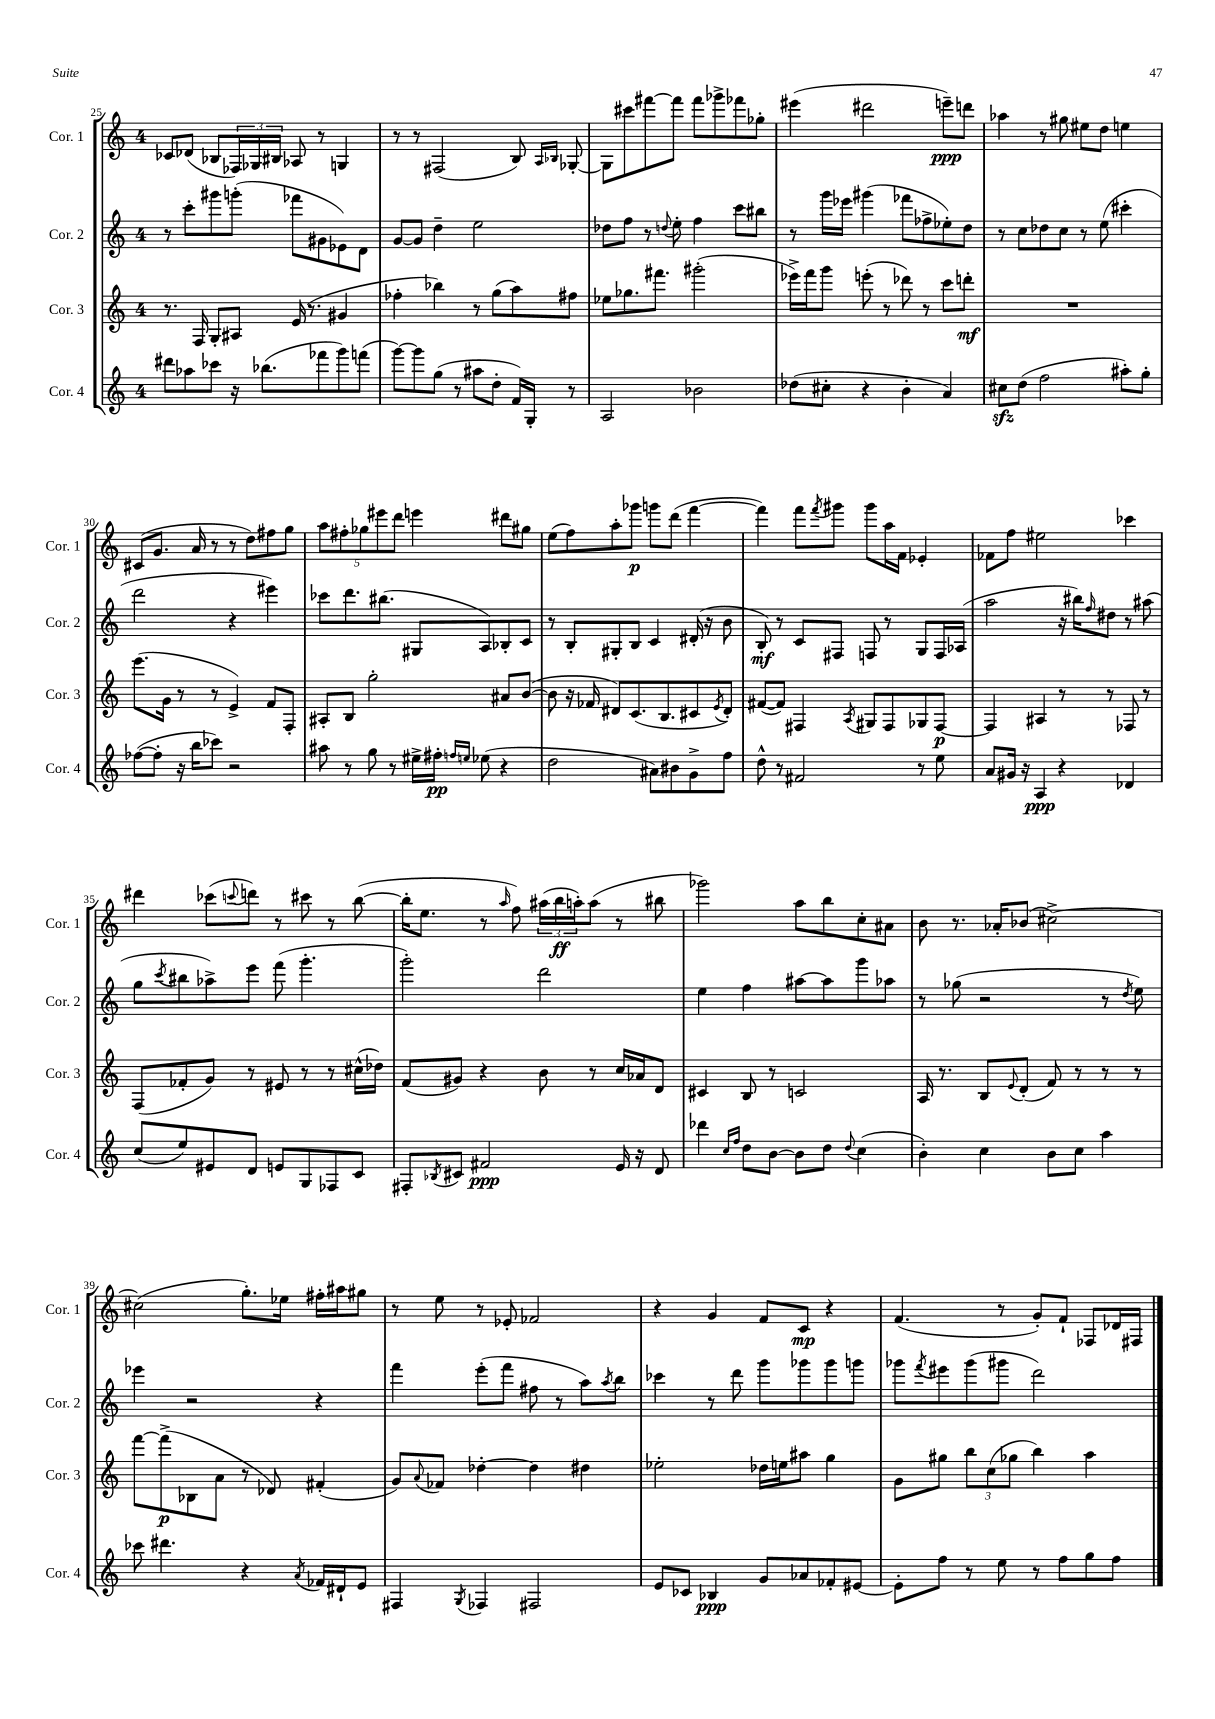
<<
\new StaffGroup <<
\new Staff = "s0" \with { instrumentName = "Cor. 1" shortInstrumentName = "Cor. 1" } {
    \clef treble \key c \major \once \override Staff.TimeSignature.style = #'single-digit \time 4/4
    ces'8 des'8( bes8 \tuplet 3/2 { fes16) ges16 bis16 } aes8 r8 g4 |
    r8 r8 fis2( b8) \grace { a16 bes16 } ges8~-. |
    ges8 cis'''8 fis'''8~ fis'''8 fis'''8 ges'''8-> fes'''8 ges''8-. |
    eis'''4( dis'''2 e'''8--\ppp) d'''8 |
    aes''4 r8 gis''8 eis''8 d''8 e''4 |
    cis'8( g'8. a'16 r8 r8 d''8) fis''8 g''8 |
    \tuplet 5/4 { a''8 fis''8-. ges''8 eis'''8 d'''8 } e'''4 dis'''8 gis''8 |
    e''8( f''8) a''8-. ges'''8\p g'''8 d'''8( f'''4~ |
    f'''4) f'''8 \acciaccatura { f'''8 } gis'''8 gis'''8 a''16 f'16 ees'4-. |
    fes'8 f''8 eis''2 ces'''4 |
    dis'''4 ces'''8( \appoggiatura { c'''8 } d'''8) r8 cis'''8 r8 b''8~( |
    b''16-. e''8. r8 \grace { a''16 } f''8) \tuplet 3/2 { ais''16( b''16\ff a''16-.) } a''8( r8 bis''8 |
    ges'''2) a''8 b''8 c''8-. ais'8 |
    b'8 r8. aes'16-. bes'8( cis''2~->) |
    cis''2( g''8.-.) ees''16 fis''16-. ais''16 gis''8 |
    r8 e''8 r8 ees'8-. fes'2 |
    r4 g'4 f'8 c'8\mp r4 |
    f'4.( r8 g'8-.) f'8-! fes8 des'16 fis16 \bar "|." |
}
\new Staff = "s1" \with { instrumentName = "Cor. 2" shortInstrumentName = "Cor. 2" } {
    \clef treble \key c \major \once \override Staff.TimeSignature.style = #'single-digit \time 4/4
    r8 c'''8-. gis'''8 g'''8-.( fes'''8 gis'8 ees'8) d'8 |
    g'8~ g'8 d''4-- e''2 |
    des''8 f''8 r8 \appoggiatura { d''8 } e''8-. f''4 c'''8 bis''8 |
    r8 g'''16 ees'''16 gis'''4( fes'''8 fes''8-> ees''8-.) d''8 |
    r8 c''8 des''8 c''8 r8 e''8( cis'''4-. |
    d'''2 r4 eis'''4) |
    ces'''8 d'''8. bis''8.( gis8 a8) bes8-. c'8 |
    r8 b8-. gis8-. b8 c'4 dis'16-.( r16 b'8 |
    b8-.\mf) r8 c'8 fis8 f8 r8 g8 f16 aes16( |
    a''2 r16 bis''16) \grace { f''16 } dis''8 r8 ais''8( |
    g''8 \acciaccatura { c'''8 } bis''8 aes''8->) e'''8 f'''8( g'''4.-. |
    g'''2-.) d'''2 |
    e''4 f''4 ais''8~ ais''8 g'''8 aes''8 |
    r8 ges''8( r2 r8 \acciaccatura { d''8 } e''8) |
    ees'''4 r2 r4 |
    f'''4 e'''8-.( f'''8 fis''8 r8 a''8) \acciaccatura { a''8 } b''8 |
    ces'''4 r8 d'''8 g'''8 ges'''8 ges'''8 g'''8 |
    ges'''8 \acciaccatura { f'''8 } eis'''8 ges'''8( gis'''8 d'''2) \bar "|." |
}
\new Staff = "s2" \with { instrumentName = "Cor. 3" shortInstrumentName = "Cor. 3" } {
    \clef treble \key c \major \once \override Staff.TimeSignature.style = #'single-digit \time 4/4
    r8. f16 g8-. ais8 e'16( r8. gis'4 |
    fes''4-. bes''4) r8 g''8( a''8) fis''8 |
    ees''8 ges''8. fis'''8. gis'''2-.( |
    ees'''16->) f'''16 g'''8 e'''8-.( r8 des'''8) r8 c'''8 d'''8-.\mf |
    R1 |
    e'''8.( g'16 r8 r8 e'4->) f'8 f8-. |
    ais8-. b8 g''2-. ais'8 b'8~( |
    b'8 r16 fes'16 dis'8) c'8.( b8. cis'8 \acciaccatura { e'8 } dis'8-.) |
    fis'8~( fis'8) fis4 \acciaccatura { a8 } gis8 fis8 ges8 fis8~\p |
    fis4 ais4 r8 r8 fes8 r8 |
    f8( fes'8-. g'8) r8 eis'8 r8 r8 cis''16-^( des''16) |
    f'8( gis'8) r4 b'8 r8 c''16 aes'16 d'8 |
    cis'4 b8 r8 c'2 |
    a16 r8. b8 \appoggiatura { e'8 } d'8-.( f'8) r8 r8 r8 |
    f'''8~ f'''8->\p( bes8 a'8 r8 des'8) fis'4-.( |
    g'8) \appoggiatura { a'8 } fes'8 des''4~-. des''4 dis''4 |
    ees''2-. des''16 e''16 ais''8 g''4 |
    g'8 gis''8 \tuplet 3/2 { b''8 c''8( ges''8 } b''4) a''4 \bar "|." |
}
\new Staff = "s3" \with { instrumentName = "Cor. 4" shortInstrumentName = "Cor. 4" } {
    \clef treble \key c \major \once \override Staff.TimeSignature.style = #'single-digit \time 4/4
    dis'''8 aes''8 ces'''8 r16 bes''8.( fes'''8 g'''8) f'''8( |
    g'''8~) g'''8 g''8( r8 ais''8 d''8-. f'16) g16-. r8 |
    a2 bes'2 |
    des''8( cis''8-. r4 b'4-. a'4) |
    cis''8\sfz d''8( f''2 ais''8-.) g''8-. |
    fes''8~( fes''8-. r16 b''16 ces'''8) r2 |
    ais''8 r8 g''8 r8 eis''16-> fis''16-.\pp \grace { f''16 e''16 } ees''8( r4 |
    d''2 ais'8) bis'8 g'8-> f''8 |
    d''8-^ r8 fis'2 r8 e''8 |
    a'8 gis'16 r16 a4\ppp r4 des'4 |
    c''8( e''8) eis'8 d'8 e'8 g8 fes8 c'8 |
    fis8-. \acciaccatura { bes8 } cis'8 fis'2\ppp e'16 r16 d'8 |
    des'''4 \grace { c''16 f''16 } d''8 b'8~ b'8 d''8 \appoggiatura { d''8 } c''4( |
    b'4-.) c''4 b'8 c''8 a''4 |
    ces'''8 dis'''4. r4 \acciaccatura { a'8 } fes'16 dis'16-! e'8 |
    fis4 \acciaccatura { g8 } fes4 fis2 |
    e'8 ces'8 bes4\ppp g'8 aes'8 fes'8-. eis'8~ |
    eis'8-. f''8 r8 e''8 r8 f''8 g''8 f''8 \bar "|." |
}
>>
>>
\layout { \context { \Score currentBarNumber = #25 } }
